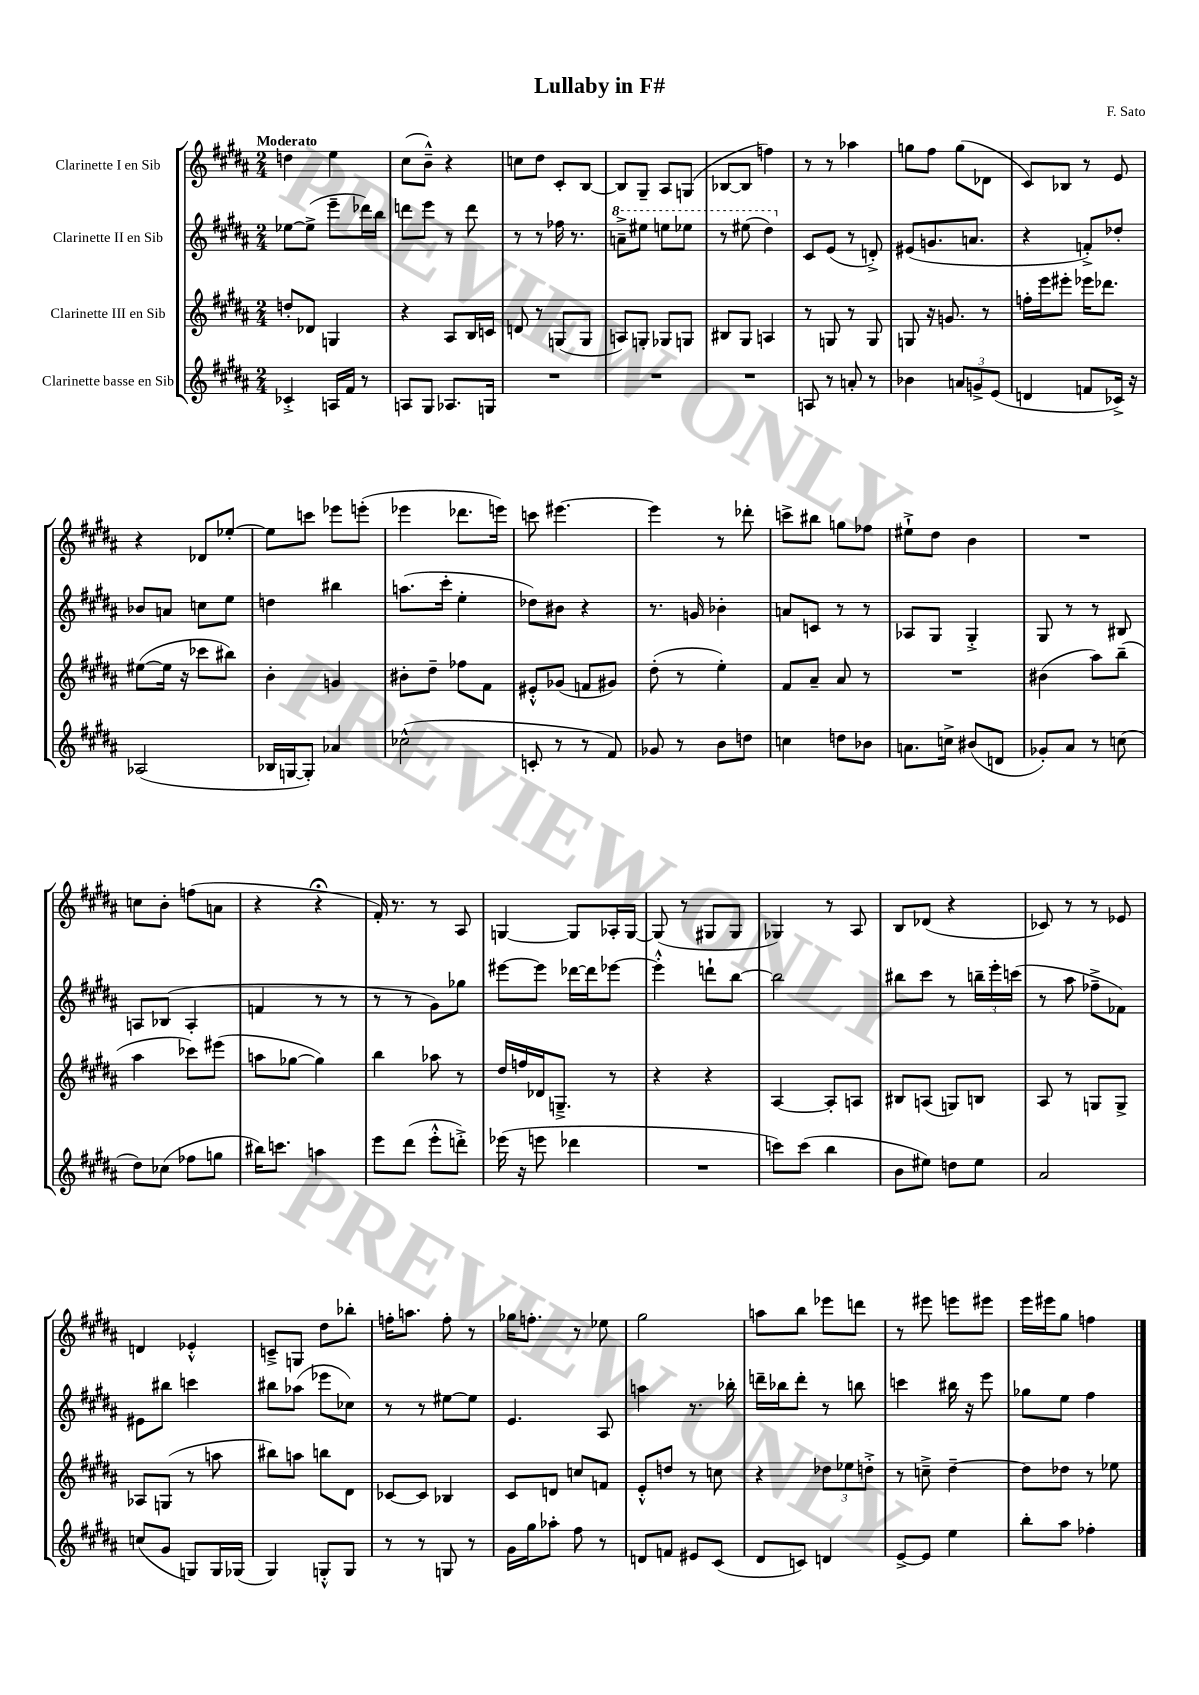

**kern	**kern	**kern	**kern
*staff4	*staff3	*staff2	*staff1
*clefG2	*clefG2	*clefG2	*clefG2
*k[f#c#g#d#a#]	*k[f#c#g#d#a#]	*k[f#c#g#d#a#]	*k[f#c#g#d#a#]
*M2/4	*M2/4	*M2/4	*M2/4
4c-'^	8dd'	[8ee-	4dd
.	8d-	(8ee-^]	.
16A	4G	8eee~	4ee
16f#	.	.	.
8r	.	16ddd-)	.
.	.	16bb	.
=	=	=	=
8A	4r	8ddd	(8cc#
8G#	.	8eee	8b~^^)
8.A-	8A#	8r	4r
.	16B	8ddd	.
16G	16c	.	.
=	=	=	=
2r	8d	8r	8cc
.	8r	8r	8dd#
.	(8G	16ff-	8c#'
.	.	8.r	.
.	8G	.	[8B
=	=	=	=
2r	8A)	8aa~^	8B]
.	8G'	8eee#	8G#~
.	8G-	8eee	8A#
.	8G	8eee-	(8G
=	=	=	=
2r	8B#	8r	[8B-
.	8G#	(8eee#	8B-]
.	4A	4ddd#)	4ff)
=	=	=	=
8A	8r	8c#	8r
8r	8G	(8e	8r
8a'	8r	8r	4aa-
8r	8G	8d'^)	.
=	=	=	=
4b-	8G	(8e#	8gg
.	16r	8.g	8ff#
.	8.g	.	.
12a	.	.	(8gg
.	.	8.a	.
12g^	.	.	.
.	8r	.	8d-
(12e	.	.	.
=	=	=	=
4d	16ff'	4r	8c#)
.	16eee	.	.
.	8eee#'	.	8B-
8f	16eee-	8f'^)	8r
.	8.ddd-	.	.
16c-^)	.	8dd-'	8e
16r	.	.	.
=	=	=	=
(2A-	([8ee#	8b-	4r
.	16ee#]	8a	.
.	16r	.	.
.	8ccc-	8cc	8d-
.	8bb#)	8ee	[8ee-'
=	=	=	=
16B-	4b'	4dd	8ee-]
[16G	.	.	.
8G'])	.	.	8ccc
4a-	4g	4bb#	8eee-
.	.	.	(8eee'
=	=	=	=
(2cc-^^	8b#'	(8.aa	4eee-
.	8dd#~	.	.
.	.	16ccc#'	.
.	8ff-	4ee'	8.ddd-
.	8f#	.	.
.	.	.	16eee)
=	=	=	=
8c'	8e#'^^	8dd-)	8ccc
8r	(8g-	8b#	[4.eee#
8r	8f	4r	.
8f#)	8g#)	.	.
=	=	=	=
8g-	(8dd#'	8.r	4eee#]
8r	8r	.	.
.	.	16g	.
8b	4ee')	4b-'	8r
8dd	.	.	8ddd-'
=	=	=	=
4cc	8f#	8a	8ccc^
.	8a#~	8c	8bb#
8dd	8a#	8r	8gg
8b-	8r	8r	8ff-
=	=	=	=
8.a	2r	8A-	8ee#`^
.	.	8G#	8dd#
16cc^	.	.	.
(8b#	.	4G#'^	4b
8d	.	.	.
=	=	=	=
8g-')	(4b#	8G#	2r
8a#	.	8r	.
8r	8aa#)	8r	.
(8cc	(8bb~	8B#	.
=	=	=	=
8dd#)	4aa#	8A	8cc
(8cc-	.	(8B-	8b'
8ff-	8ccc-)	4A'	(8ff
8gg	(8eee#	.	8a
=	=	=	=
16bb#)	8aa	4f	4r
8.ccc	.	.	.
.	[8gg-	.	.
4aa	4gg-])	8r	4r;
.	.	8r	.
=	=	=	=
8eee	4bb	8r	16f#')
.	.	.	8.r
(8ddd#	.	8r	.
8eee'^^	8aa-	8g#)	8r
8ddd'^)	8r	8gg-	8A#
=	=	=	=
(16eee-	16dd#	[8eee#	[4G
16r	16ff	.	.
8eee	16d-	8eee#]	.
.	8.G~^	.	.
4ddd-	.	[16ddd-	8G]
.	.	16ddd-]	.
.	8r	[8eee-	16A-'
.	.	.	[16G
=	=	=	=
2r	4r	4eee-'^^]	(8G]
.	.	.	8r
.	4r	8ddd`	8G#
.	.	[8bb	8G#
=	=	=	=
8ccc)	[4A#	2bb]	4G-)
(8ccc	.	.	.
4bb	8A#']	.	8r
.	8A	.	8A#
=	=	=	=
8b	8B#	8bb#	8B
8ee#)	(8A	8ccc#	(8d-
8dd	8G)	8r	4r
8ee#	8B	24bb~	.
.	.	24eee'	.
.	.	(24ccc	.
=	=	=	=
2a#	8A#	8r	8c-)
.	8r	8aa#	8r
.	8G	8ff-~^	8r
.	8G^	8f-)	8e-
=	=	=	=
(8cc	8A-	8e#	4d
8g#	(8G	8bb#	.
8G)	8r	4ccc	4e-'^^
16G	8aa	.	.
(16G-	.	.	.
=	=	=	=
4G#)	8bb#)	8bb#	8c~^
.	8aa	(8aa-	8G
8G'^^	8bb	8eee-	8dd#
8G	8d#	8cc-)	8bb-'
=	=	=	=
8r	[8c-	8r	16ff'
.	.	.	8.aa
8r	8c-]	8r	.
8G	4B-	[8ee#	8ff'
8r	.	8ee#]	8r
=	=	=	=
16g#	8c#	4.e	16gg-
16gg#	.	.	8.ff'
8aa-'	8d	.	.
8ff#	8cc	.	8r
8r	8f	8A#	8ee-
=	=	=	=
8d	8e'^^	4aa	2gg#
8f	8dd	.	.
8e#	8r	8.r	.
(8c#	8cc	.	.
.	.	16bb-'	.
=	=	=	=
8d#	4r	16ddd~	8aa
.	.	16bb-	.
8c)	.	8ddd'	8bb
4d	12dd-	8r	8eee-
.	12ee-	.	.
.	.	8bb	8ddd
.	12dd'^	.	.
=	=	=	=
[8e^	8r	4ccc	8r
8e]	8cc~^	.	8eee#
4ee	[4dd#~	16bb#	8eee
.	.	16r	.
.	.	8eee	8eee#
=	=	=	=
8bb'	8dd#]	8gg-	16eee
.	.	.	16eee#
8aa#	8dd-	8ee	8gg#
4ff-'	8r	4ff#	4ff
.	8ee-	.	.
==	==	==	==
*-	*-	*-	*-
